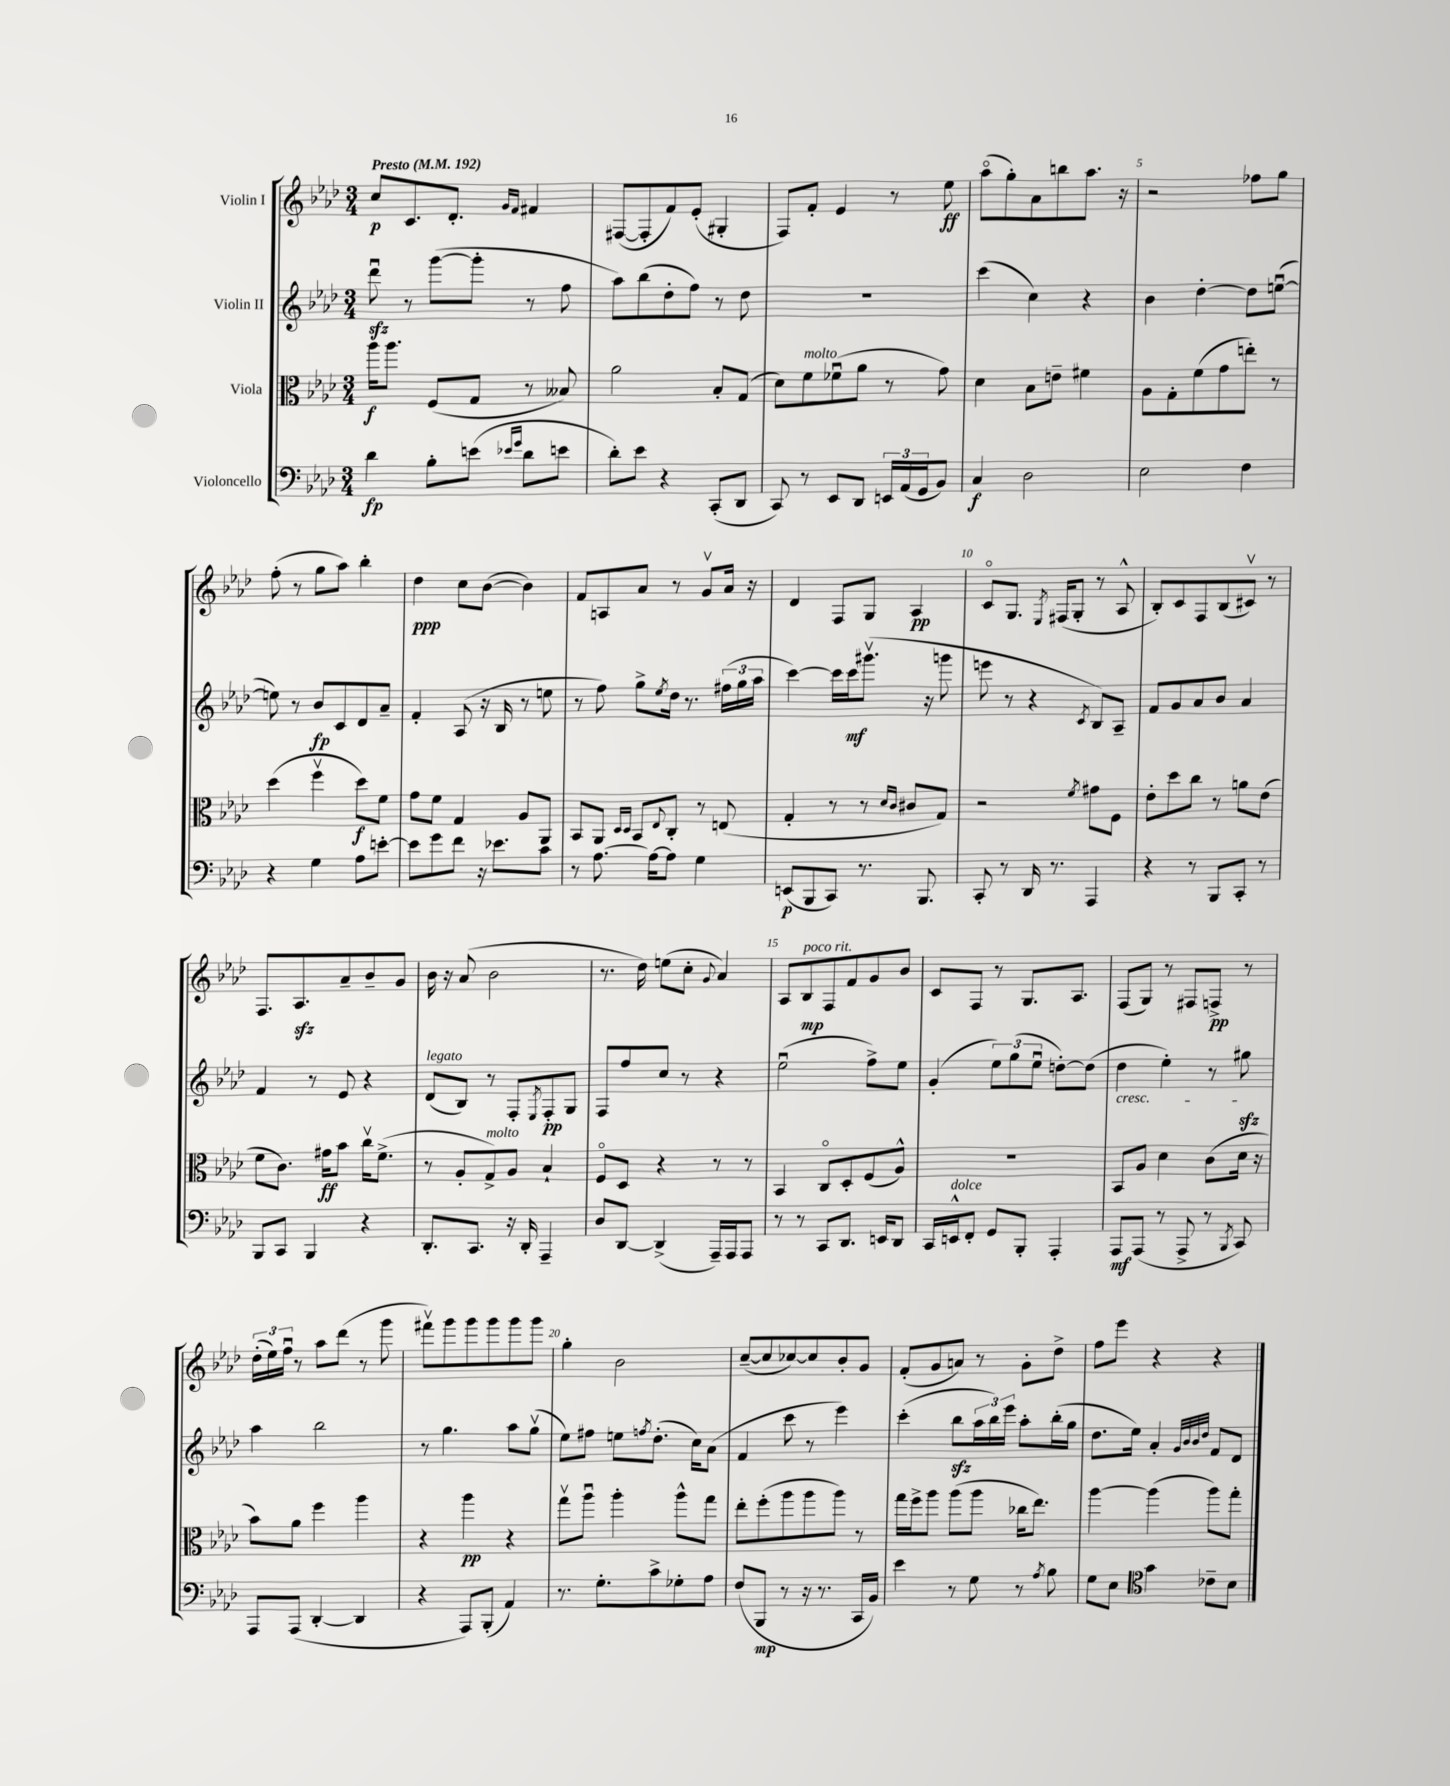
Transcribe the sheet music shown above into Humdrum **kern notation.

**kern	**kern	**kern	**kern
*staff4	*staff3	*staff2	*staff1
*clefF4	*clefC3	*clefG2	*clefG2
*k[b-e-a-d-]	*k[b-e-a-d-]	*k[b-e-a-d-]	*k[b-e-a-d-]
*M3/4	*M3/4	*M3/4	*M3/4
*MM192	*MM192	*MM192	*MM192
4d-\	16aa-\LK	8ddd-u\	8cc/L
.	8.aa-\J	.	.
.	.	8r	8.c/
8B-'\L	(8F/L	([8ggg\L	.
.	.	.	8.d-'/J
(8e\J	8G/J	8ggg'\]J	.
16qqe-/LL	.	.	16qqg/LL
16qqg/JJ	.	.	16qqf/JJ
8d-\L	8r	8r	4f#/
8e\J	8B--/)	8ff\	.
=	=	=	=
8d-'\L)	2a-\	8aa-\L)	([8F#/L
8e-\J	.	(8bb-\	8F#'/]
4r	.	8dd-'\	8f/)
.	.	8ff\J)	(8e-'/J
(8CC'/L	8B-'/L	8r	4G#'/
8DD-/J	(8G/J	8dd-\	.
=	=	=	=
8CC/)	8d-\L)	2.r	8F/L)
8r	8f\	.	8f'/J
8EE-/L	(8f-u\	.	4e-/
8DD-/J	8a-\J	.	.
24EE/LL	8r	.	8r
(24AA-/	.	.	.
24GG/J	.	.	.
8BB-/J)	8g\)	.	8ee-\
=	=	=	=
4C/	4d-\	(4ccc\	(8aa-o\L
.	.	.	8gg'\)
2D-\	8B-\L	4cc\)	8a-\
.	8e~\J	.	8bb\
.	4f#\	4r	8.aa-\J
.	.	.	16r
=	=	=	=
2E-\	8A-\L	4b-\	2r
.	8G'\	.	.
.	(8f\	[4dd-'\	.
.	8g\	.	.
4F\	8ee'\J)	8dd-\]L	8ff-\L
.	8r	([8eeu\J	8gg\J
=	=	=	=
4r	(4dd-\	8ee\])	(8ff'\
.	.	8r	8r
4G\	4ffv\	8b-/L	8gg\L
.	.	8c/	8aa-\J)
8A-\L	8dd-\L)	8d-/	4bb-'\
[8e'\J	8f\J	8a-~/J	.
=	=	=	=
8e\]L	8g\L	4f'/	4dd-\
8g\	8f\J	.	.
8f\J	4G/	(8A-/	8cc\L
16r	.	16r	([8b-\J
8.e-\L	.	16B-/	.
.	8A-/L	8r	4b-\])
8c\J	8AA-/J	8ee\	.
=	=	=	=
8r	8BB-/L	8r	8f/L
[8.A-\	8AA-/J	8ff\)	8A/
.	16qqD-/LL	.	.
.	16qqD-/JJ	.	.
.	8BB-/L	8gg^\L	8a-/J
16A-\_LK	.	.	.
.	8qqE-/	8qee-/	.
8A-\]J	8C'/J	16dd-\Jk	8r
.	.	8.r	.
4G\	8r	.	8gv/L
.	(8E/	(24ff#\LL	16a-/Jk
.	.	24gg\	.
.	.	.	16r
.	.	24aa-\JJ	.
=	=	=	=
(8EE/L	4G'/	[4ccc\)	4d-/
8BBB-/	.	.	.
8CC/J)	8r	16ccc\]LL	8F/L
.	.	16ccc\J	.
8.r	8r	(8.ggg#v\J	8G/J
.	16qqd-/LL	.	.
.	16qqc/JJ	.	.
.	8c#/L	.	4A-/
8.BBB-/	.	16r	.
.	8G/J)	8ggg\	.
=	=	=	=
8CC'/	2r	8eee\	8co/L
8r	.	8r	8.G/J
16DD-/	.	4r	.
.	.	.	8qE-/
8.r	.	.	(16F#/LK
.	.	.	8G'/J
.	8qf/	8qc/	.
4AAA-/	8g#\L	8B-/L)	8r
.	8F\J	8A-~/J	8A-^^/
=	=	=	=
4r	8e-'\L	8f/L	8B-'/L)
.	8dd-\	8g/	8c/
8r	8cc\J	8a-/	8F/
8BBB-/L	8r	8b-/J	(8B-/
8CC'/J	8a\L	4a-/	8c#v/J)
8r	(8e-\J	.	8r
=	=	=	=
8BBB-/L	8f\L	4f/	8.F/L
8CC/J	8.c\J)	.	.
.	.	.	8.A-/
4BBB-/	.	8r	.
.	16g#\LK	.	.
.	8b-\J	8e-/	8a-~/
4r	16ccv\LK	4r	8b-~/
.	(8.f^\J	.	.
.	.	.	8g/J
=	=	=	=
8.DD-'/L	8r	(8d-/L	16b-\
.	.	.	16r
.	8A-'/L	8B-/J)	(8a-/
8.CC/J	.	.	.
.	8G^/)	8r	2b-\
16r	8A-/J	8F'/L	.
16DD-'/	.	.	.
.	.	8qE-/	.
4AAA-~/	4B-`/	8F'/	.
.	.	8G/J	.
=	=	=	=
8D-/L	8Fo/L	8F/L	8.r
[8DD-/J	8D-/J	8ff/	.
.	.	.	16dd-\)
(4DD-^/]	4r	8cc/J	(8ee\L
.	.	8r	8cc'\J
.	.	.	8qqg/
16AAA-~/LL)	8r	4r	4a-/)
16AAA-/J	.	.	.
8AAA-/J	8r	.	.
=	=	=	=
8r	4BB-/	(2ee-u\	8A-/L
8r	.	.	8B-/
8CC/L	8Co/L	.	8F/
8.DD-/J	8D-'/	.	8f/
.	(8F/	8ff^\L)	8g/
16EE/LK	.	.	.
8DD-/J	8A-^^/J)	8ee-\J	8b-/J
=	=	=	=
16CC/LL	2.r	(4g'/	8c/L
16EE^^/J	.	.	.
8FF'/J	.	.	8F/J
8GG/L	.	12ee-\L)	8r
.	.	(12gg\	.
8BBB-'/J	.	.	8.G/L
.	.	12ee-u\J	.
4AAA-'/	.	[8dd'\L)	.
.	.	.	8.A-/J
.	.	(8dd\]J	.
=	=	=	=
8AAA-/L	8BB-/L	4dd-\	(8F/L
(8AAA-/J	8A-/J	.	8G/J)
8r	4d-\	4ee-'\)	8r
8AAA-^/	.	.	8F#/L
8r	(8c\L	8r	8F^/J
8qBBB-/	.	.	.
8CC/)	16d-\Jk	8gg#\	8r
.	16r	.	.
=	=	=	=
8AAA-/L	8b-\L)	4aa-\	(24dd-'\LL
.	.	.	24ee-\)
.	.	.	24ffu\JJ
(8AAA-/J	8a-\J	.	8r
[4DD-'/	4ff\	2bb-\	8aa-\L
.	.	.	(8ddd-\J
4DD-/]	4aa-\	.	8r
.	.	.	8ggg\
=	=	=	=
4r	4r	8r	8fff#v\L)
.	.	4.gg\	8ggg\
8AAA-/L)	4aa-\	.	8ggg\
(8BBB-'/J	.	.	8ggg\
4AA-/)	4r	8aa-\L	8ggg\
.	.	(8ggv\J	8ggg\J
=	=	=	=
8.r	8ggv\L	8ee-\L)	4gg'\
.	8aa-u\J	8ff#\J	.
8.G'\L	.	.	.
.	4aa-'\	8ee\L	2b-\
.	.	8qff/	.
8c^\	.	(8.dd-'\J	.
8G-'\	8aa-^^\L	.	.
.	.	16cc\LK)	.
8A-\J	8gg\J	(8a-\J	.
=	=	=	=
(8F/L	8ee-'\L	4f/	([8cc~/L
8BBB-/J	(8ff'\	.	8cc/]
8r	8aa-\	8ccc\	[8cc-/)
16r	8aa-\	8r	8cc-/]
8.r	.	.	.
.	8aa-\J)	4eee-\)	8b-'/
16CC/LL	8r	.	8g/J
16BB-/JJ)	.	.	.
=	=	=	=
4e-\	16gg\LL	(4ccc'\	(8f'/L
.	16ff^\J	.	.
.	8aa-\J	.	8g/
8r	(8aa-\L	8bb-\L	8a/J)
8G\	8aa-\J	24aa-\L	8r
.	.	24bb-\)	.
.	.	24eee-\JJ	.
8r	16cc-\LK	8aa-'\L	8g'\L
.	8.ee-\J)	.	.
8qA-/	.	.	.
8B-\	.	(16bb-'\L	8dd-^\J
.	.	16gg\JJ	.
=	=	=	=
8G\L	[4aa-\	8.dd-\L	8ff\L
8E-\J	.	.	8eee-\J
.	.	16ee-\Jk)	.
*clefC4	*	*	*
4g\	(4aa-\]	4a-'/	4r
.	.	32qqg/LLL	.
.	.	32qqb-/	.
.	.	32qqb-/	.
.	.	32qqdd-/JJJ	.
8c-~\L	8aa-\L)	8f/L	4r
8B-\J	8gg'\J	8d-/J	.
==	==	==	==
*-	*-	*-	*-
